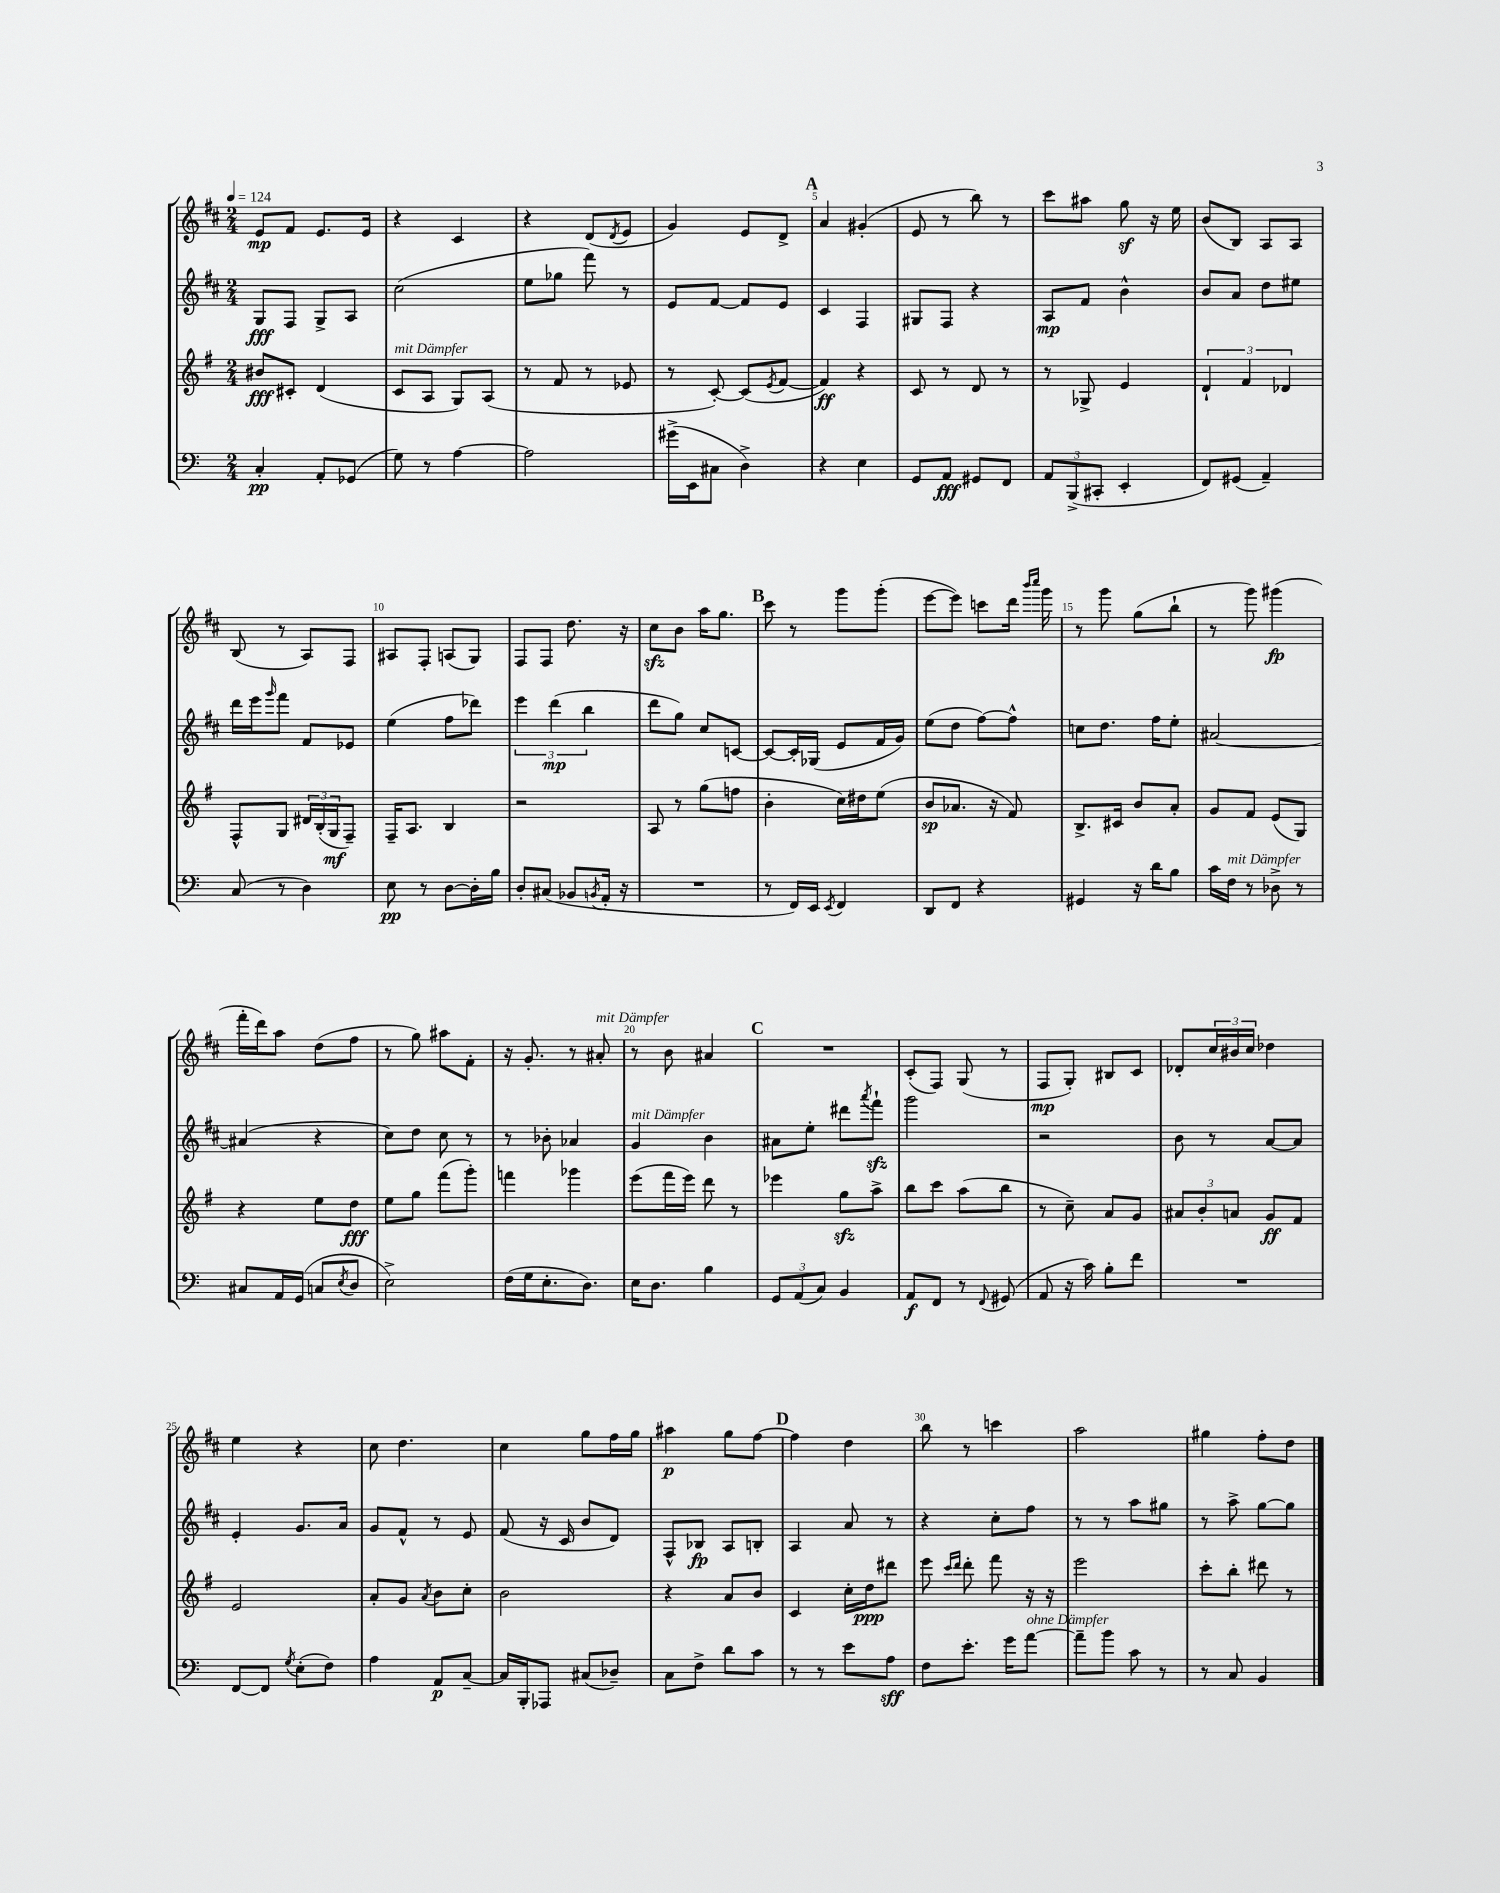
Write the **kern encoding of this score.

**kern	**kern	**kern	**kern
*staff4	*staff3	*staff2	*staff1
*clefF4	*clefG2	*clefG2	*clefG2
*k[]	*k[f#]	*k[f#c#]	*k[f#c#]
*M2/4	*M2/4	*M2/4	*M2/4
*MM124	*MM124	*MM124	*MM124
4C'	8b#	8G	8e
.	8c#'	8F#	8f#
8AA'	(4d	8G^	8.e
(8GG-	.	8A	.
.	.	.	16e
=	=	=	=
8G)	8c	(2cc#	4r
8r	8A	.	.
[4A	8G)	.	4c#
.	(8A	.	.
=	=	=	=
2A]	8r	8ee	4r
.	8f#	8gg-	.
.	8r	8fff#)	(8d
.	.	.	8qd
.	8e-	8r	8e
=	=	=	=
(16g#^	8r	8e	4g)
16EE	.	.	.
8C#	[8c')	[8f#	.
4D^)	(8c]	8f#]	8e
.	8qe	.	.
.	[8f#	8e	8d^
=	=	=	=
4r	4f#])	4c#	4a
4E	4r	4F#	(4g#'
=	=	=	=
8GG	8c	8G#	8e
8AA	8r	8F#	8r
8GG#	8d	4r	8bb)
8FF	8r	.	8r
=	=	=	=
12AA	8r	8A	8ccc#
(12BBB^	.	.	.
.	8G-^	8f#	8aa#
12CC#'	.	.	.
4EE'	4e	4b^^	8gg
.	.	.	16r
.	.	.	16ee
=	=	=	=
8FF)	6d`	8b	(8b
(8GG#	.	8a	8B)
.	6f#	.	.
4AA~)	.	8dd	8A
.	6d-	.	.
.	.	8ee#	8A
=	=	=	=
(8C	8F#^^	16ddd	(8B
.	.	16eee	.
.	.	16qqggg	.
8r	8G	8fff#	8r
4D)	24d#	8f#	8A)
.	(24B'	.	.
.	24G	.	.
.	8F#~)	8e-	8F#
=	=	=	=
8E	16F#~	(4ee	8A#
.	8.A	.	.
8r	.	.	8F#'
[8D	4B	8ff#	(8A
16D']	.	8ddd-)	8G)
16B	.	.	.
=	=	=	=
8D'	2r	6eee	8F#
(8C#	.	.	8F#
.	.	(6ddd	.
8BB-	.	.	8.dd
.	.	6bb	.
8qBB	.	.	.
16AA'	.	.	.
16r	.	.	16r
=	=	=	=
2r	8A	8ddd	8cc#
.	8r	8gg)	8b
.	(8gg	8cc#	16aa
.	.	.	8.gg
.	8ff	[8c	.
=	=	=	=
8r	4b'	8c_	8ccc#
16FF)	.	16c']	8r
16EE	.	(16G-	.
8qEE	.	.	.
4FF	16cc)	8e	8ggg
.	16dd#	.	.
.	(8ee	16f#	(8ggg'
.	.	16g)	.
=	=	=	=
8DD	8b	(8ee	[8eee
8FF	8.a-	8dd	8eee])
4r	.	[8ff#)	8ccc
.	16r	.	.
.	8f#)	8ff#^^]	16ddd
.	.	.	16qqbbb
.	.	.	16qqcccc#
.	.	.	16ggg
=	=	=	=
4GG#	8.B^	8cc	8r
.	.	8.dd	8ggg
.	16c#	.	.
16r	8b	.	(8gg
16d	.	16ff#	.
8B	8a'	8ee'	8bb`
=	=	=	=
16c	8g	[2a#	8r
16F	.	.	.
8r	8f#	.	8ggg)
8D-^	(8e	.	(4ggg#
8r	8G)	.	.
=	=	=	=
8C#	4r	(4a#]	16fff#'
.	.	.	16ddd)
16AA	.	.	8aa
(16GG	.	.	.
8C	8ee	4r	(8dd
8qE	.	.	.
8D	8dd	.	8ff#
=	=	=	=
2E^)	8ee	8cc#)	8r
.	8gg	8dd	8gg)
.	(8fff#	8cc#	8aa#
.	8ggg')	8r	8f#'
=	=	=	=
(16F	4fff	8r	16r
16G	.	.	8.g'
8.E'	.	8b-'	.
.	4ggg-	4a-	8r
8.D)	.	.	.
.	.	.	8a#'
=	=	=	=
16E	(8eee	4g	8r
8.D	.	.	.
.	16fff#	.	8b
.	16eee)	.	.
4B	8ddd	4b	4a#
.	8r	.	.
=	=	=	=
12GG	4eee-	8a#	2r
(12AA	.	.	.
.	.	8ee'	.
12C)	.	.	.
4BB	8gg	8ddd#	.
.	.	8qaaa	.
.	8aa^	8fff#`	.
=	=	=	=
8AA	8bb	2ggg	(8c#'
8FF	8ccc	.	8F#)
8r	(8aa	.	(8G
8qqFF	.	.	.
(8GG#	8bb	.	8r
=	=	=	=
8AA	8r	2r	8F#
16r	8cc~)	.	8G')
16c)	.	.	.
8B'	8a	.	8B#
8f	8g	.	8c#
=	=	=	=
2r	12a#	8b	8d-'
.	12b'	.	.
.	.	8r	24cc#
.	12a	.	24b#
.	.	.	24cc#
.	8g	[8a	4dd-
.	8f#	8a]	.
=	=	=	=
[8FF	2e	4e'	4ee
8FF]	.	.	.
8qG	.	.	.
(8E'	.	8.g	4r
8F)	.	.	.
.	.	16a	.
=	=	=	=
4A	8a'	8g	8cc#
.	8g	8f#^^	4.dd
.	8qa	.	.
8AA	8b	8r	.
[8C~	8cc'	8e	.
=	=	=	=
16C]	2b	(8f#	4cc#
16BBB'	.	.	.
8AAA-	.	16r	.
.	.	16c#	.
(8C#	.	8b	8gg
8D-~)	.	8d)	16ff#
.	.	.	16gg
=	=	=	=
8C	4r	8F#^^	4aa#
8F^	.	8B-	.
8d	8a	8A	8gg
8c	8b	8B'	[8ff#
=	=	=	=
8r	4c	4A	4ff#]
8r	.	.	.
8e	16cc'	8a	4dd
.	16dd	.	.
8A	8ddd#	8r	.
=	=	=	=
8F	8eee	4r	8bb
.	16qqccc	.	.
.	16qqddd	.	.
8.e'	8ddd'	.	8r
.	8fff#	8cc#'	4ccc
16g	.	.	.
[8a	16r	8ff#	.
.	16r	.	.
=	=	=	=
8a~]	2eee	8r	2aa
8b	.	8r	.
8c	.	8aa	.
8r	.	8gg#	.
=	=	=	=
8r	8ccc'	8r	4gg#
8C	8bb'	8aa^	.
4BB	8ddd#	[8gg	8ff#'
.	8r	8gg]	8dd
==	==	==	==
*-	*-	*-	*-
